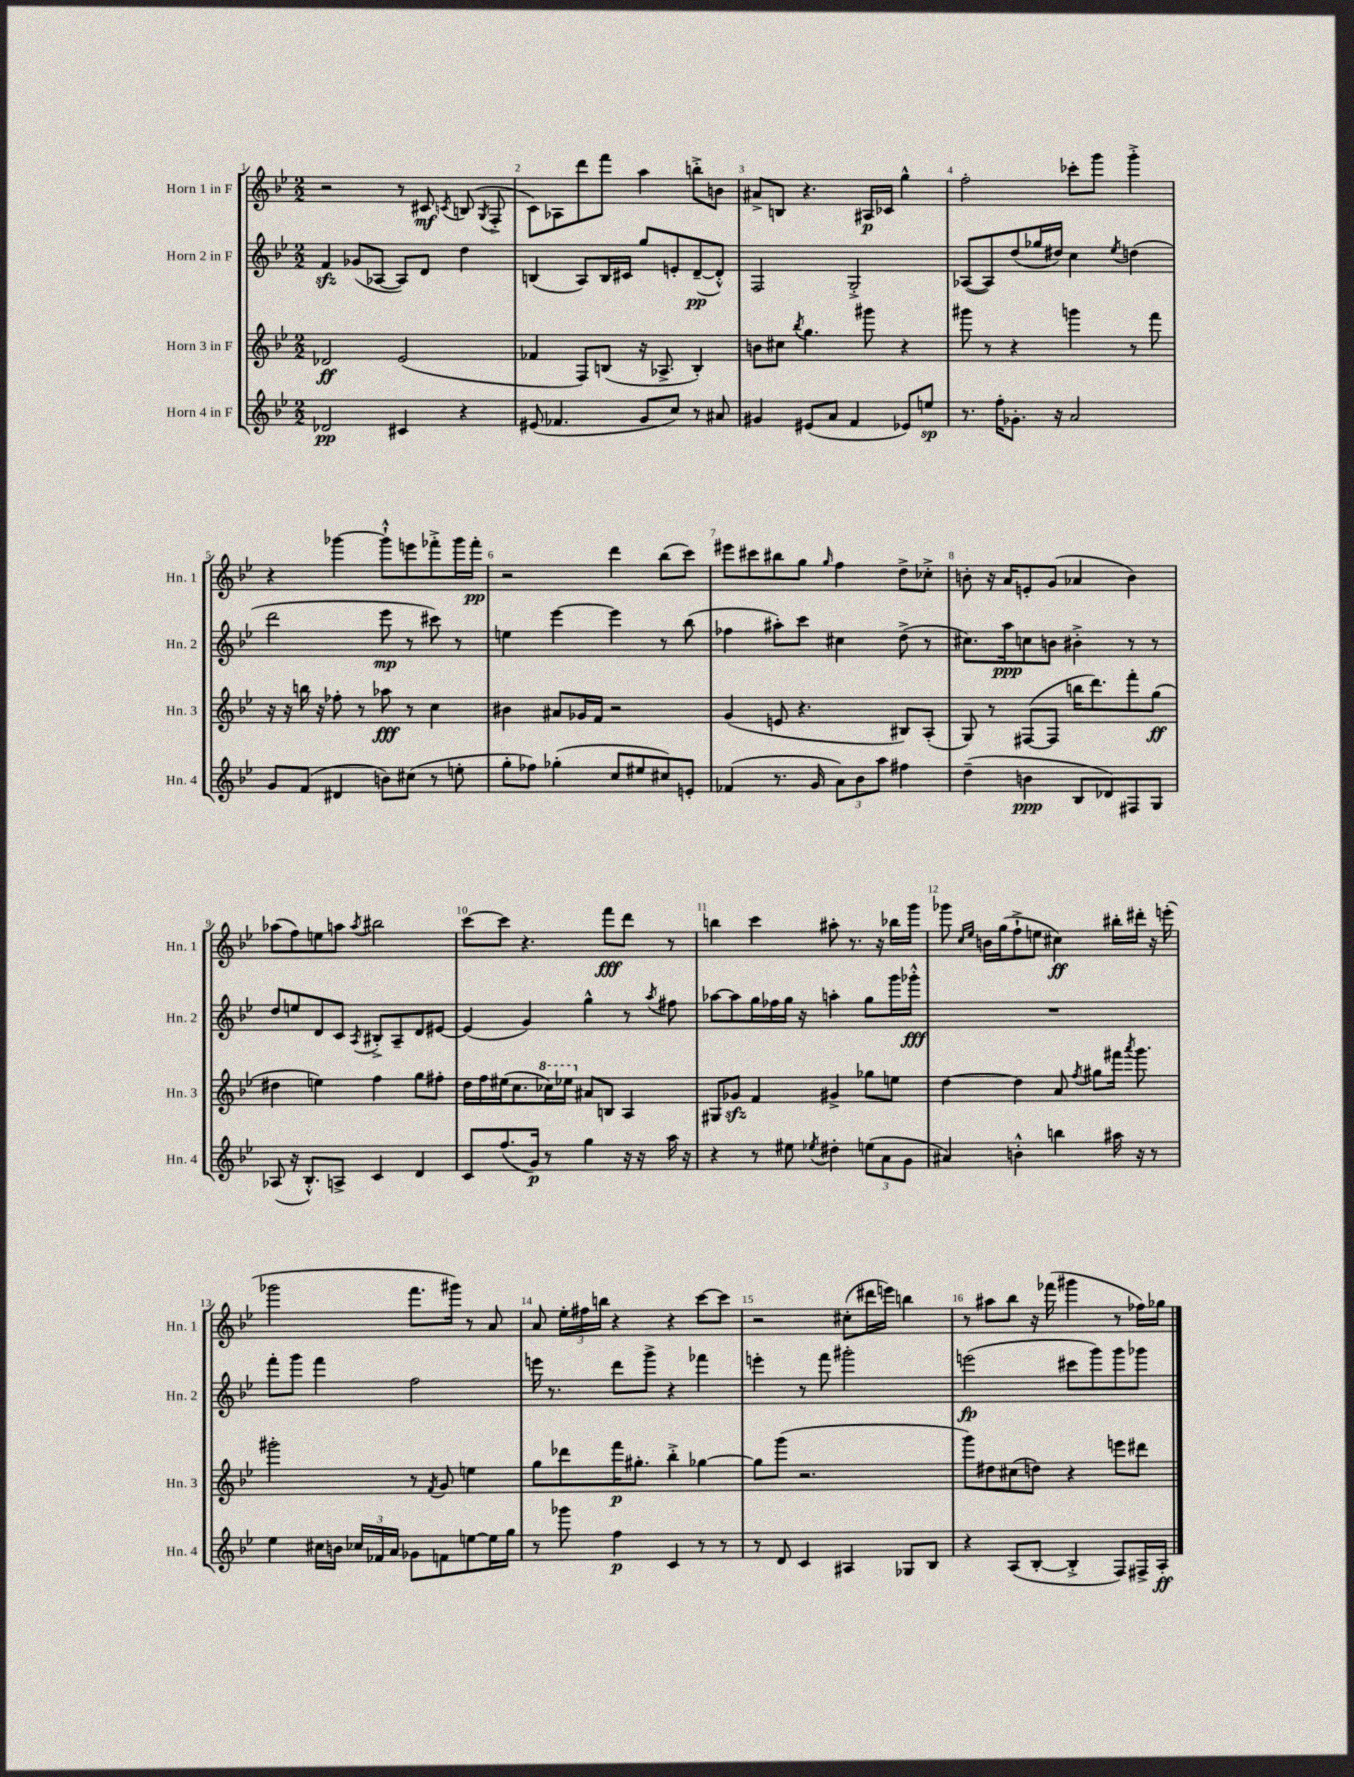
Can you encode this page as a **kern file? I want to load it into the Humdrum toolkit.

**kern	**kern	**kern	**kern
*staff4	*staff3	*staff2	*staff1
*clefG2	*clefG2	*clefG2	*clefG2
*k[b-e-]	*k[b-e-]	*k[b-e-]	*k[b-e-]
*M2/2	*M2/2	*M2/2	*M2/2
2d-	2d-	4f	2r
.	.	(8g-	.
.	.	[8A-	.
4c#	(2e-	8A-])	8r
.	.	8d	8c#
.	.	.	8qc
4r	.	4dd	(8B
.	.	.	8qG
.	.	.	8F'^
=	=	=	=
(8e#	4f-	(4B	8c)
4.f-	.	.	8A-
.	8F)	8A)	8ddd
.	(8B	16B	8fff
.	.	16c#	.
8g	16r	8gg	4aa
.	8.A-^	.	.
8cc)	.	8e'	.
8r	4B')	([8d~	8bb'^
8a#	.	8d'^^])	8b
=	=	=	=
4g#	8b	2F	8a#^
.	8cc#	.	8B
.	8qbb-	.	.
(8e#	4.gg	.	4.r
8a	.	.	.
4f	.	2G'^	.
.	8ggg#	.	16A#
.	.	.	16c-
8e-)	4r	.	4gg^^
8ee	.	.	.
=	=	=	=
8.r	8ggg#	([8A-	2ff'
.	8r	8A-])	.
16ff'	.	.	.
8.g-'	4r	(8dd	.
.	.	16gg-	.
16r	.	16dd#)	.
2a	4ggg	4cc	8ccc-'
.	.	.	8ggg
.	.	8qee-	.
.	8r	(4dd	4ggg'^
.	8fff	.	.
=	=	=	=
8g	16r	2ddd	4r
.	16r	.	.
(8f	16bb	.	.
.	16r	.	.
4d#	8ff-'	.	[4ggg-
.	8r	.	.
8b)	8aa-	8eee-	8ggg-`^^]
(8cc#	8r	8r	8eee
8r	4cc	8ccc#)	8fff-'^
8ee'	.	8r	16ggg-
.	.	.	16fff-'
=	=	=	=
8gg'	4b#	4ee	2r
8ff-)	.	.	.
(4gg-'	8a#	[4eee-	.
.	16g-	.	.
.	16f	.	.
8cc	2r	4eee-]	4ddd
8ee#	.	.	.
8cc#)	.	8r	(8bb-
8e'	.	(8bb-	8ccc)
=	=	=	=
(4f-	(4g	4ff-	8eee#
.	.	.	8ccc#
8.r	8e	8aa#')	8bb#
.	4.r	8ccc	8gg
16g	.	.	.
.	.	.	16qqgg
12a)	.	4cc#	4ff
12b-	.	.	.
12aa	.	.	.
4ff#	8B#)	(8dd^	8dd^
.	(8A'	8r	8cc-'^
=	=	=	=
(4dd~	8G)	8.cc#)	8b'
.	8r	.	16r
.	.	16aa	16a
4b	([8F#	8cc	8e'
.	8F#]	8b	(8g
8B-	16bb	4b#'^	4a-
.	8.ddd)	.	.
8d-)	.	.	.
8F#	8fff'	8r	4b)
8G	(8gg	8r	.
=	=	=	=
(8A-	4dd#	8dd	(8aa-
16r	.	8ee	8ff)
8.B-'^^)	.	.	.
.	4ee)	8d	8ee
8A^	.	8c	8aa
.	.	8qA	8qaa
4c	4ff	8B#'^	2bb#
.	.	8A~	.
4d	8gg	8d	.
.	8ff#'	[8e#	.
=	=	=	=
8c	16dd	(4e#]	[8ccc
.	16ff	.	.
(8.ff	(16ee#	.	8ccc]
.	8.cc	.	.
.	.	4g)	4.r
16g)	.	.	.
8r	16ccc-)	.	.
.	16eee-	.	.
4gg	8a#	4gg^^	.
.	8B	.	8fff
16r	4A	8r	8ddd
16r	.	.	.
.	.	8qaa	.
16aa	.	8ff#	8r
16r	.	.	.
=	=	=	=
4r	8G#	[8aa-	4bb
.	8g-	8aa-]	.
8r	4f	16gg	4ccc
.	.	16ff-	.
8ee#	.	16gg	.
.	.	16r	.
8qee-	.	.	.
4dd#'	4g#^	4aa'	8aa#'
.	.	.	8.r
(12ee	8gg-	8gg	.
.	.	.	16r
12a	.	.	.
.	8ee	16ggg	16bb-
12g	.	.	.
.	.	16ggg-'^^	16ggg
=	=	=	=
4a#)	[4dd	1r	8ggg-
.	.	.	16qqcc
.	.	.	16qqee-
.	.	.	16b
.	.	.	(16gg
4b'^^	4dd]	.	8ff`^
.	.	.	8ee
4bb	8a	.	4cc#)
.	8qff	.	.
.	8gg#	.	.
16aa#	16fff#	.	16bb#'
.	8qaaa	.	.
16r	8.ggg	.	16ddd#'
8r	.	.	16r
.	.	.	(16eee'
=	=	=	=
4ee-	2ggg#'	8fff'	2ggg-
.	.	8ggg	.
16cc#	.	4fff	.
16b	.	.	.
24cc-	.	.	.
24f-	.	.	.
24a	.	.	.
8g-	8r	2ff	8.fff
.	8qf	.	.
8f	8g	.	.
.	.	.	16ggg#)
[8ee	4ee	.	8r
16ee]	.	.	8a
16gg	.	.	.
=	=	=	=
8r	8gg	16eee	8a
.	.	8.r	.
8ggg-	8ddd-	.	24ee-'
.	.	.	24ff#
.	.	.	24bb
4ff	16fff	8ddd	4r
.	8.gg#'	.	.
.	.	8ggg^	.
4c	4bb-'^	4r	4r
8r	[4gg-	4fff-	[8ccc
8r	.	.	8ccc]
=	=	=	=
8r	8gg-]	4eee'	2r
8d	(8ggg	.	.
4c	2.r	8r	.
.	.	8fff	.
4A#	.	2ggg#'	(8cc#'
.	.	.	16ddd#
.	.	.	16eee)
8G-	.	.	4bb
8B-	.	.	.
=	=	=	=
4r	8ggg)	(2eee	8r
.	8dd#	.	8aa#
(8A	(8cc#	.	8bb-
[8B-'	8dd)	.	16r
.	.	.	(16fff-
4B-'^]	4r	8ccc#	4ggg#
.	.	8ggg)	.
8F)	8eee	8ggg	8r
16F#^	8ddd#	8ggg-	16ff-)
16A'	.	.	16gg-
==	==	==	==
*-	*-	*-	*-
